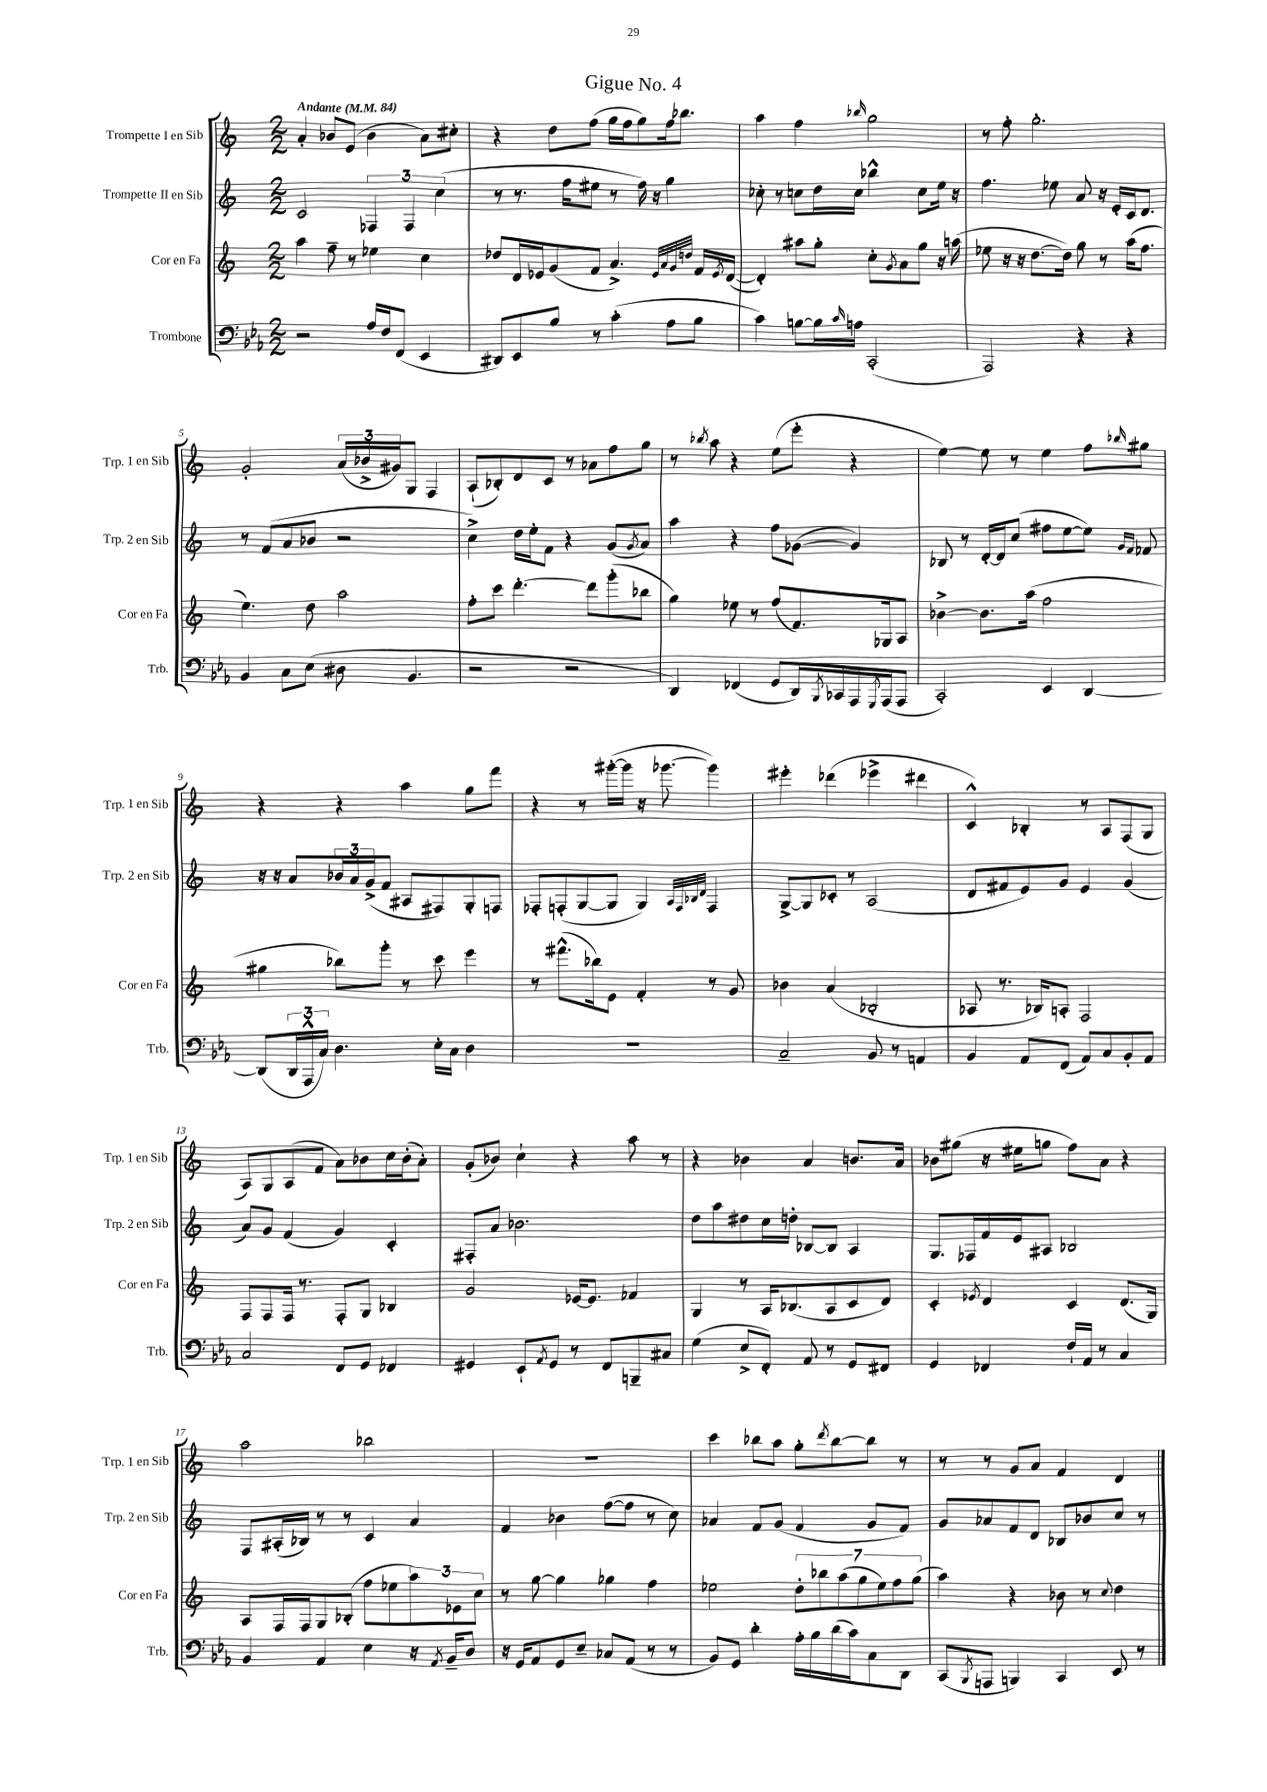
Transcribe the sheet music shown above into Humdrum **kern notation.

**kern	**kern	**kern	**kern
*part4	*part3	*part2	*part1
*staff4	*staff3	*staff2	*staff1
*I"Trombone	*I"Cor en Fa	*I"Trompette II en Sib	*I"Trompette I en Sib
*I'Trb.	*I'Cor en Fa	*I'Trp. 2 en Sib	*I'Trp. 1 en Sib
*clefF4	*clefG2	*clefG2	*clefG2
*k[b-e-a-]	*k[]	*k[]	*k[]
*M2/2	*M2/2	*M2/2	*M2/2
*MM84	*MM84	*MM84	*MM84
=1	=1	=1	=1
!	!	!	!LO:TX:a:B:t=Andante
2r	4aa\	2c/	4a'/
.	8ff~\	.	8b-X/L
.	8r	.	(8e/J
16A-/LL	4ee-X\	6F-X/	4b-\
16F/J	.	.	.
(8FF/J	.	.	.
.	.	6F-/	.
4EE-/	4cc\	.	8a\L)
.	.	(6cc\	.
.	.	.	8cc#X'\J
=2	=2	=2	=2
8DD#X/L)	8dd-X/L	8r	4r
8EE-/	16d/L	8.r	.
.	16e-X/J	.	.
8B-/J	(8g/	.	8dd\L
.	.	16ff\KL	.
8r	8f/J	8ee#X\J	(8ff\J
(4c'\	4.a^/)	8r	16gg\LL
.	.	.	16ff\J
.	.	16ff\)	8gg\)
.	.	16r	.
8A-\L	.	4gg\	16ff\k
.	.	.	8.bb-X\J
.	32qqe-/LLL	.	.
.	32qqa/	.	.
.	32qqg/	.	.
.	32qqddn/JJJ	.	.
8B-\J	16f/LL	.	.
.	8qe-/	.	.
.	([16d/JJ	.	.
=3	=3	=3	=3
4c\)	4d'/])	8cc-X'\	4aa\
.	.	8r	.
[8Bn\L	8aa#X\L	8ccn\L	4ff\
16B\L]	8gg'\J	16dd\L	.
16qqc/	.	.	.
16An\JJ	.	16cc\JJ	.
.	.	.	16qqbb-X/
(2CC'/	8cc'\L	4bb-X^^\	2gg\
.	8qg/	.	.
.	8a\	.	.
.	8gg\J	8cc\L	.
.	16r	16ee\Jk	.
.	(16aan\	16r	.
=4	=4	=4	=4
2AAA-/)	8ee-X\	4.ff\	8r
.	16r	.	8ff'\
.	16r	.	.
.	[8.dd\L	.	2.gg'\
.	.	8ee-X\	.
.	16dd\Jk])	.	.
4r	8gg\	8a/	.
.	8r	16r	.
.	.	16e'/LL	.
4r	(16aa\KL	16c/J	.
.	8.ff\J	8.d/J	.
!!LO:LB:g=z
=5	=5	=5	=5
4BB-/	4.ee\)	8r	2g'/
.	.	(8f/L	.
8C\L	.	8a/	.
(8E-\J	8dd\	8b-X/J	.
8D#X\	2aa\	2r	(24a/LL
.	.	.	24b-X^/
.	.	.	24g#X/J)
4.BB-/	.	.	8G/J
.	.	.	4F/
=6	=6	=6	=6
2r	8ff'\L	4cc^\)	(8A`/L
.	8ccc\J	.	8B-X'/)
.	[4.ddd'\	16dd\LL	8d/
.	.	16ee'\J	.
.	.	8f\J	8c/J
2r	.	4r	8r
.	8ddd\L]	.	8a-X\L
.	(8ggg'\	(8g/L	8ff\
.	.	8qg/	.
.	8bb-X\J	8a/J)	8gg\J
=7	=7	=7	=7
4DD/)	4gg\)	4aa\	8r
.	.	.	8qbb-X/
.	.	.	8aa\
(4FF-X/	8ee-X\	4r	4r
.	8r	.	.
8GG/L	(8ff/L	8ff\L	(8ee\L
16DD/L)	8.f/)	([8g-X\J	8eee'\J
8qBBB-/	.	.	.
16CC-X/	.	.	.
16AAA-/	.	4g-/])	4r
8qGGG/	.	.	.
(16AAA-/J	16G-X/k	.	.
8AAA-/J	8A/J	.	.
=8	=8	=8	=8
2CC'/)	[4b-X^\	8B-X/	[4ee\)
.	.	8r	.
.	8.b-\L]	[16d'/LL	8ee\]
.	.	16d/J]	.
.	.	(8cc/J	8r
.	(16aa\Jk	.	.
4EE-/	2ff\	8ff#X\L	4ee\
.	.	[8ee\	.
[4DD/	.	8ee\J])	8ff\L
.	.	16qqg/LL	.
.	.	16qqf/JJ	16qqbb-X/
.	.	8f-X/	8gg#X\J
!!LO:LB:g=z
=9	=9	=9	=9
(8DD/L]	4gg#X\	16r	4r
.	.	16r	.
24DD/L	.	8a/L	.
24AAA-^^/	.	.	.
24C/JJ)	.	.	.
4.D\	8bb-X\L)	24b-X/L	4r
.	.	24a/	.
.	.	(24g^/J	.
.	8ggg'\J	8f/J	.
.	8r	8A#X/L	4aa\
16E-'\LL	8ccc\	8F#X/)	.
16C\JJ	.	.	.
4D\	4eee\	8G'/	8gg\L
.	.	8Fn/J	8fff\J
=10	=10	=10	=10
1r	8r	8F-X'/L	4r
.	(8.fff#X^^\L	(8Fn'/	.
.	.	[8G/	8r
.	16bb-X\k)	.	.
.	8e\J	8G/J]	([16ggg#X'\LL
.	.	.	16ggg#\JJ]
.	4f'/	4G/)	16r
.	.	.	[8.ggg-X\
.	.	32qqA/LLL	.
.	.	32qqF/	.
.	.	32qqB-X/	.
.	.	32qqd/JJJ	.
.	8r	4F/	4ggg-\])
.	8g/	.	.
=11	=11	=11	=11
2C~/	4b-X\	[8G^/L	4eee#X'\
.	.	8G/]	.
.	(4a/	8c-X'/J	(4ddd-X\
.	.	8r	.
8BB-/	2B-X'/	(2A/	4eee-X^\
8r	.	.	.
4AAn/	.	.	4ddd#X\
=12	=12	=12	=12
4BB-/	8A-X/	8d/L	4c^^/)
.	8.r	8f#X/	.
8AA-/L	.	8e/)	4B-X'/
.	16B-X/KL)	.	.
(8FF/J	8An'/J	8g/J	.
8AA-/L)	2F/	4e/	8r
8C/	.	.	8A/L
8BB-'/	.	(4g/	(8F/
8AA-/J	.	.	8G/J
!!LO:LB:g=z
=13	=13	=13	=13
2C/	8F/L	8a/L)	8A/L)
.	8F/	8g/J	8G/
.	16F/Jk	(4f/	(8A/
.	8.r	.	.
.	.	.	8f/J
8FF/L	8F'/L	4g/)	8a\L)
8GG/J	8G/J	.	8b-X\
4FF-X/	4B-X/	4c'/	16cc\L
.	.	.	(16b-'\J
.	.	.	8a'\J)
=14	=14	=14	=14
4GG#X/	2g/	8F#X'/L	(8g'/L
.	.	8a/J	8b-X/J)
8EE-`/L	.	2.b-X\	4cc`\
8qAA-/	.	.	.
8GG#/J	.	.	.
8r	[16e-X/KL	.	4r
.	8.e-/J]	.	.
8FF/L	.	.	.
8BBBn~/	4f-X/	.	8aa\
8C#X/J	.	.	8r
=15	=15	=15	=15
(4G\	4G/	8dd\L	4r
.	.	8aa\	.
8E-^/L	8r	8dd#X\	4b-X\
8FF'/J)	16A/KL	16cc\L	.
.	(8.B-X/	16ddn'\JJ	.
8AA-/	.	[8B-X/L	4a/
8r	8A/	8B-/J]	.
8GG/L	8c/	4A/	8.bn/L
8FF#X/J	8d/J)	.	.
.	.	.	16a/Jk
=16	=16	=16	=16
4GG/	4c'/	8.G/L	8b-X\L
.	.	.	(8gg#X\J
.	.	16F-X/L	.
.	8qe-X/	.	.
4FF-X/	4d/	16f/	16r
.	.	16e/J	16ee#X\KL
.	.	8A#X/J	8ggn\J
16F`/LL	4c/	2B-X/	8ff\L)
16AA-/JJ	.	.	.
8r	.	.	8a\J
4C/	(8.d/L	.	4r
.	16G/Jk)	.	.
!!LO:LB:g=z
=17	=17	=17	=17
4BB-/	8A/L	8F/L	2aa\
.	16F/L	(16A#X'/L	.
.	16F/J	16B-X/JJ)	.
4AA-/	8G/	8r	.
.	(8B-X'/J	8r	.
4E-\	8ff\L	4c/	2bb-X\
.	8ee-X\	.	.
16r	12aa\)	4a/	.
8qAA-/	.	.	.
16BB-~/KL	.	.	.
.	12e-X\	.	.
8D/J	.	.	.
.	12cc\J	.	.
=18	=18	=18	=18
16r	8r	4f/	1r
16GG/KL	.	.	.
8AA-/	[8gg\	.	.
8GG/	4gg\]	4b-X\	.
8E-~/J	.	.	.
8C-X/L	4gg-X\	([8ff\L	.
(8AA-/J	.	8ff\J]	.
8r	4ff\	8r	.
8r	.	8cc\)	.
=19	=19	=19	=19
8BB-/L)	2ee-X\	4a-X/	4ccc\
8GG/J	.	.	.
4d'\	.	8f/L	8bb-X\L
.	.	(8g/J	8aa\J
16A-'\LL	14dd'\L	4f/	8gg'\L
16B-\	.	.	.
.	14bb-X\	.	.
.	.	.	8qddd/
(16d\	.	.	[8bb-\
.	(14aa\	.	.
16c\J)	.	.	.
.	14gg\	.	.
8C\	.	8g/L	8bb-\J]
.	14ee-\)	.	.
.	14ff\	.	.
8DD\J	.	8f/J)	8r
.	(14gg\J	.	.
=20	=20	=20	=20
(8CC/L	4aa\)	8g/L	8r
8qBBB-/	.	.	.
8AAAn/J	.	8a-X/	8r
4BBBn/)	4r	8f/	8g/L
.	.	8d/J	8a/J
4CC/	8b-X\	8B-X/L	4f/
.	8r	8b-X/	.
.	8qqcc/	.	.
8EE-/	4dd\	8cc/J	4d/
8r	.	8r	.
==	==	==	==
*-	*-	*-	*-
